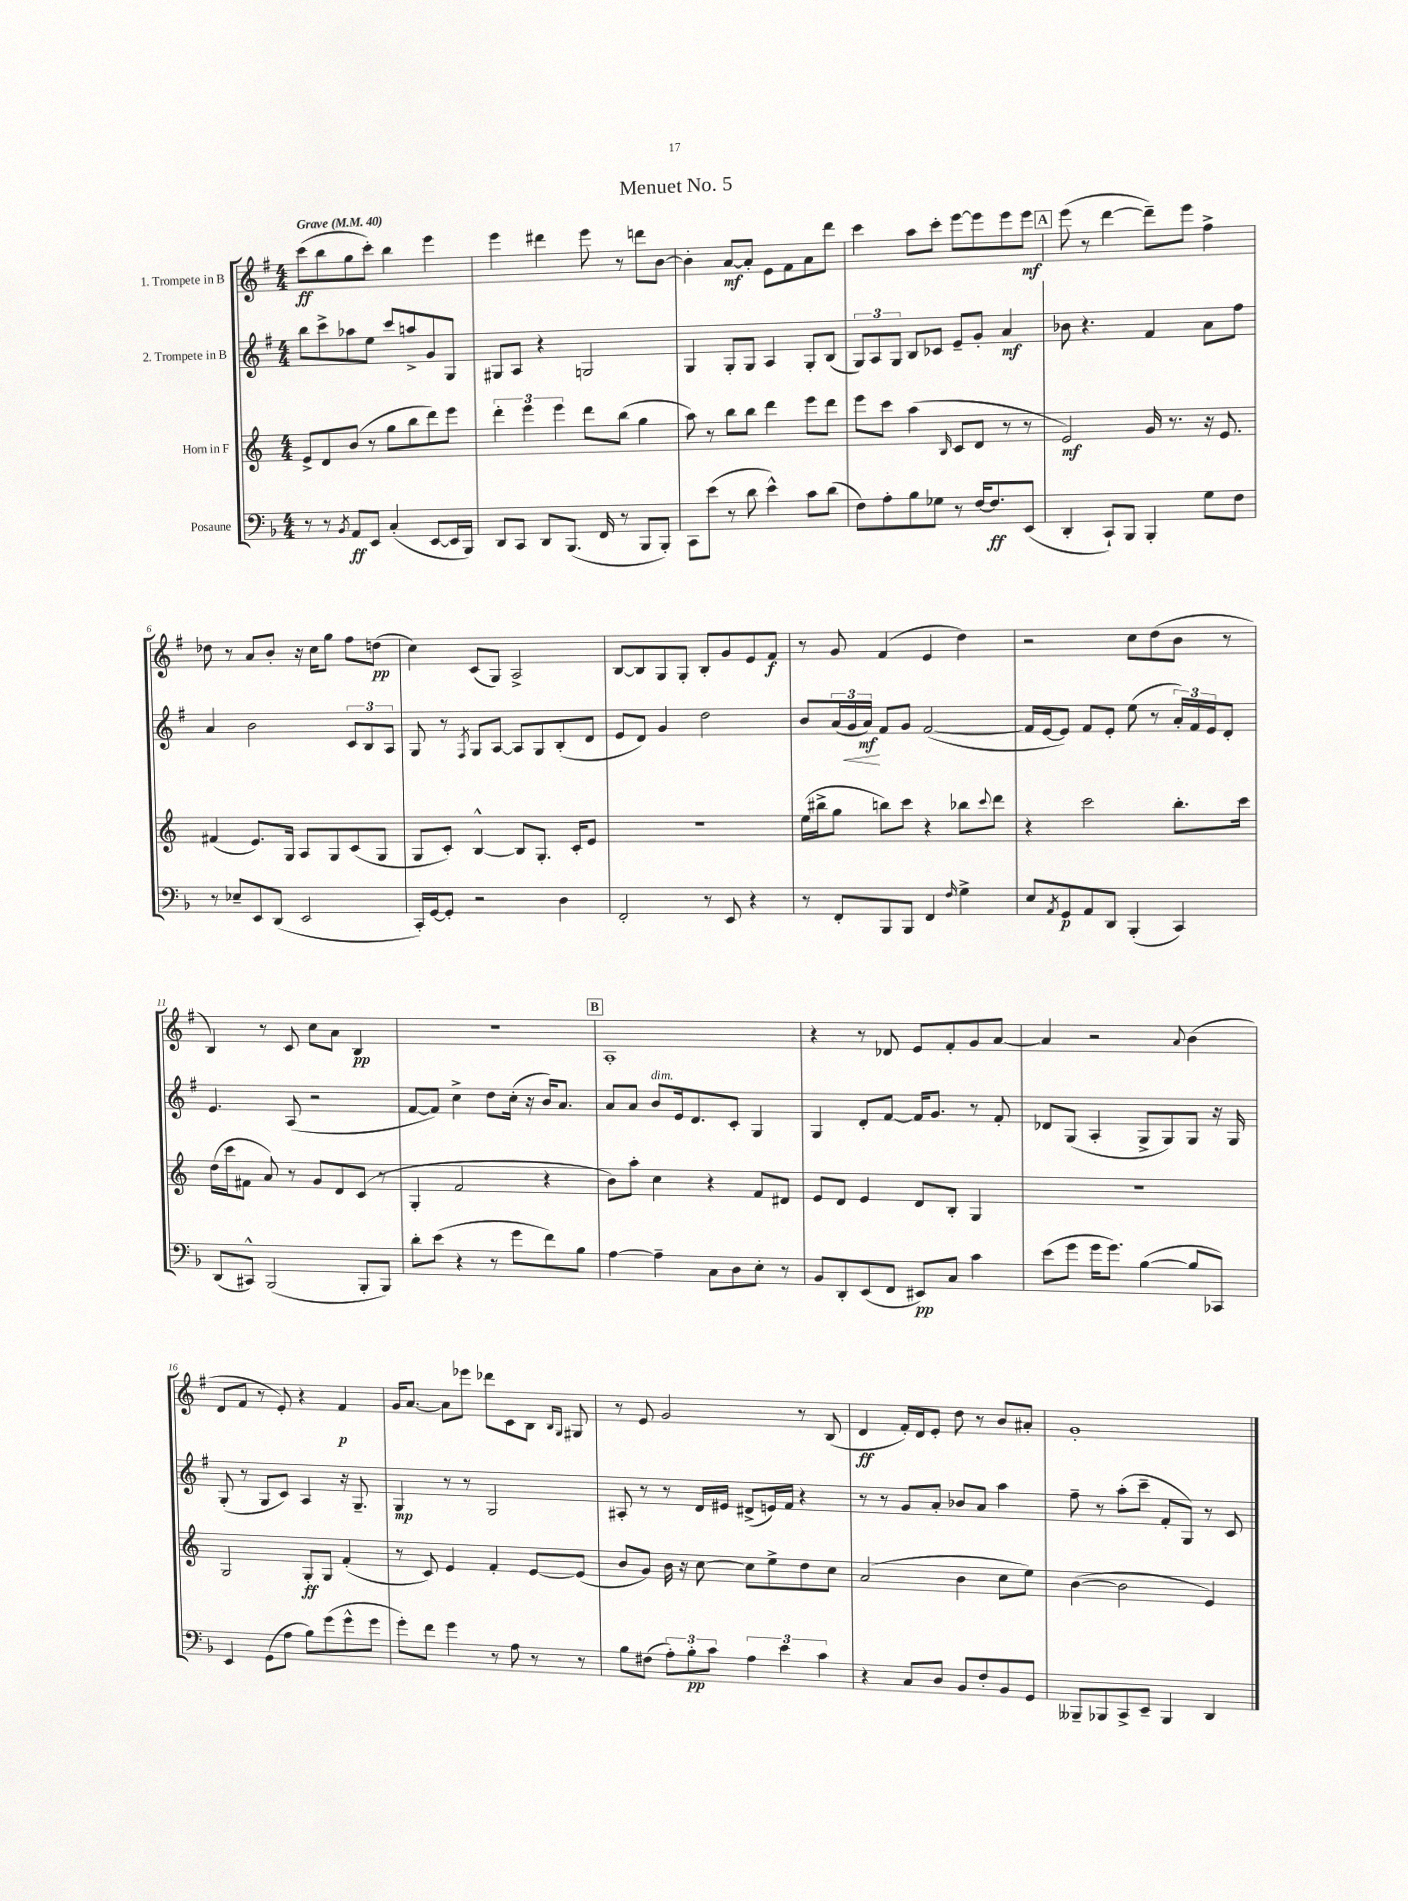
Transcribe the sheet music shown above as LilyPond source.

\header { title = "Menuet No. 5" }
<<
\new StaffGroup <<
\new Staff = "s0" \with { instrumentName = "1. Trompete in B" } {
    \clef treble \key g \major \numericTimeSignature \time 4/4 \tempo "Grave" 4 = 40
    c'''8\ff( b''8 g''8 c'''8-.) b''4 e'''4 |
    e'''4 dis'''4 e'''8 r8 d'''8 b'8~ |
    b'4-. a'8~\mf a'8-. e'8 fis'8 a'8 d'''8 |
    c'''4 a''8 c'''8-. e'''8~ e'''8 e'''8 e'''8\mf |
    \mark \markup { \box "A" } e'''8( r8 d'''4~ d'''8--) e'''8 fis''4-> |
    des''8 r8 a'8 b'8-. r16 c''16 g''8 fis''8 d''8\pp( |
    c''4) c'8( g8) a2-> |
    b8~ b8 g8 g8-. b8-. g'8 e'8 fis'8\f |
    r8 g'8 fis'4( e'4 d''4) |
    r2 c''8 d''8( b'8 r8 |
    b4) r8 c'8 c''8 a'8 b4\pp |
    r1 |
    \mark \markup { \box "B" } a1-. |
    r4 r8 des'8 e'8 fis'8-. g'8 a'8~ |
    a'4 r2 \appoggiatura { a'8 } b'4( |
    d'8 fis'8 r8 e'8-.) r4 fis'4\p |
    g'16 a'8.~ a'8 ees'''8 des'''8 c'8 b8 \grace { b16 g16 } gis8 |
    r8 e'8 g'2 r8 b8( |
    d'4\ff fis'16-.) d'16 e'8-. d''8 r8 b'8 ais'8-. |
    g'1-. \bar "|." |
}
\new Staff = "s1" \with { instrumentName = "2. Trompete in B" } {
    \clef treble \key g \major \numericTimeSignature \time 4/4
    b''8 c'''8-> aes''8 e''8 c'''8 a''8-> g'8 g8 |
    gis8 a8 r4 g2 |
    g4 g8-. g8 a4 g8-. b8( |
    \tuplet 3/2 { g8) a8 g8 } b8 ces'8 e'8-- g'8-. a'4\mf |
    \mark \markup { \box "A" } bes'8 r4. fis'4 a'8 fis''8 |
    a'4 b'2 \tuplet 3/2 { c'8 b8 a8 } |
    g8 r8 \acciaccatura { fis8 } g8 a8~ a8 g8 b8-.( d'8 |
    e'8 d'8) g'4 d''2 |
    b'8 \tuplet 3/2 { a'16( g'16\< a'16\mf\!) } fis'8 g'8 fis'2~( |
    fis'16 e'16~ e'8) fis'8 e'8-. e''8( r8 \tuplet 3/2 { a'16-.) fis'16 e'16 } d'8-. |
    e'4. a8( r2 |
    fis'8~ fis'8) c''4-> d''8 c''16-.( r16 b'16) a'8. |
    \mark \markup { \box "B" } a'8 a'8 b'8^\markup { \italic "dim." } e'16 d'8. c'8-. g4 |
    g4 d'8-. fis'8~ fis'16 g'8. r8 fis'8-. |
    des'8 g8( a4-. g8-> g8) g8 r16 g16 |
    g8-.( r8 g8 c'8) a4 r16 g8.-- |
    g4\mp r8 r8 g2 |
    ais8-. r8 r8 d'16 eis'16 dis'8->( e'16) fis'16 r4 |
    r8 r8 g'8 a'8-. bes'8 a'8 a''4 |
    fis''8-- r8 a''8-.( c'''8-- fis'8-. g8) r8 c'8 \bar "|." |
}
\new Staff = "s2" \with { instrumentName = "Horn in F" } {
    \clef treble \key c \major \numericTimeSignature \time 4/4
    e'8-> d'8 b'8( r8 g''8 b''8 d'''8) e'''8 |
    \tuplet 3/2 { d'''4-. e'''4 e'''4 } d'''8 b''8( g''4 |
    a''8) r8 b''8 b''8 d'''4 e'''8 d'''8 |
    e'''8 c'''8 a''4( \grace { b16 } c'8 d'8 r8 r8 |
    \mark \markup { \box "A" } e'2\mf) g'16 r8. r16 e'8. |
    fis'4( e'8.) g16 a8 g8 c'8( g8 |
    g8 c'8-.) b4~-^ b8 g8.-. c'16-. e'8 |
    R1 |
    e''16( bis''16-> g''8 b''8) c'''8 r4 bes''8 \appoggiatura { c'''8 } d'''8 |
    r4 c'''2 b''8.-. c'''16 |
    d''16( c'''16 fis'8 a'8) r8 g'8 d'8 c'8( r8 |
    g4-. f'2 r4 |
    \mark \markup { \box "B" } b'8) a''8-. c''4 r4 f'8 dis'8 |
    e'8 d'8 e'4 d'8 b8-. g4 |
    R1 |
    g2 g8-.\ff g8 f'4-.( |
    r8 c'8) e'4 f'4-. e'8~ e'8( |
    b'8 g'8) b'16 r16 c''8~ c''8 e''8-> d''8 c''8 |
    a'2( b'4 c''8 e''8) |
    b'4~( b'2 e'4) \bar "|." |
}
\new Staff = "s3" \with { instrumentName = "Posaune" } {
    \clef bass \key f \major \numericTimeSignature \time 4/4
    r8 r8 \acciaccatura { bes,8 } a,8\ff e,8 c4-.( e,8~ e,16 bes,,16) |
    d,8 c,8 d,8 bes,,8.( f,16 r8 bes,,8 bes,,8-.) |
    c,8 e'8( r8 d'8 e'4-^) c'8 d'8( |
    f8) a8-. bes8 ges8 r8 f16~ f8.\ff e,8( |
    \mark \markup { \box "A" } d,4-. c,8-!) bes,,8 bes,,4-. g8 f8 |
    r8 ees8-- e,8 d,8( e,2 |
    c,16-.) g,16~ g,8-. r2 d4 |
    f,2-. r8 e,8 r4 |
    r8 f,8-. bes,,8 bes,,8 f,4 \grace { f16 } g4-> |
    e8 \acciaccatura { a,8 } g,8\p a,8 d,8 bes,,4-.( c,4) |
    d,8( cis,8-^) bes,,2( bes,,8-. bes,,8) |
    d'8-. e'8( r4 r8 g'8 f'8) bes8 |
    \mark \markup { \box "B" } a4~ a4-- c8 d8 e8-. r8 |
    bes,8 d,8-. e,8( f,8 eis,8\pp) c8 c'4 |
    e'8( g'8 g'16 g'8.) bes4~( bes8 ces,8) |
    e,4 g,8( a8 bes8) g'8( g'8-^ g'8 |
    g'8-.) f'8 g'4 r8 a8 r8 r8 |
    bes8 fis8( \tuplet 3/2 { a8-.) bes8-.\pp c'8 } \tuplet 3/2 { a4 e'4 c'4 } |
    r4 c8 d8 bes,8 f8-. bes,8 g,8 |
    beses,,8-- bes,,8 c,8-> e,8-- bes,,4 d,4 \bar "|." |
}
>>
>>
